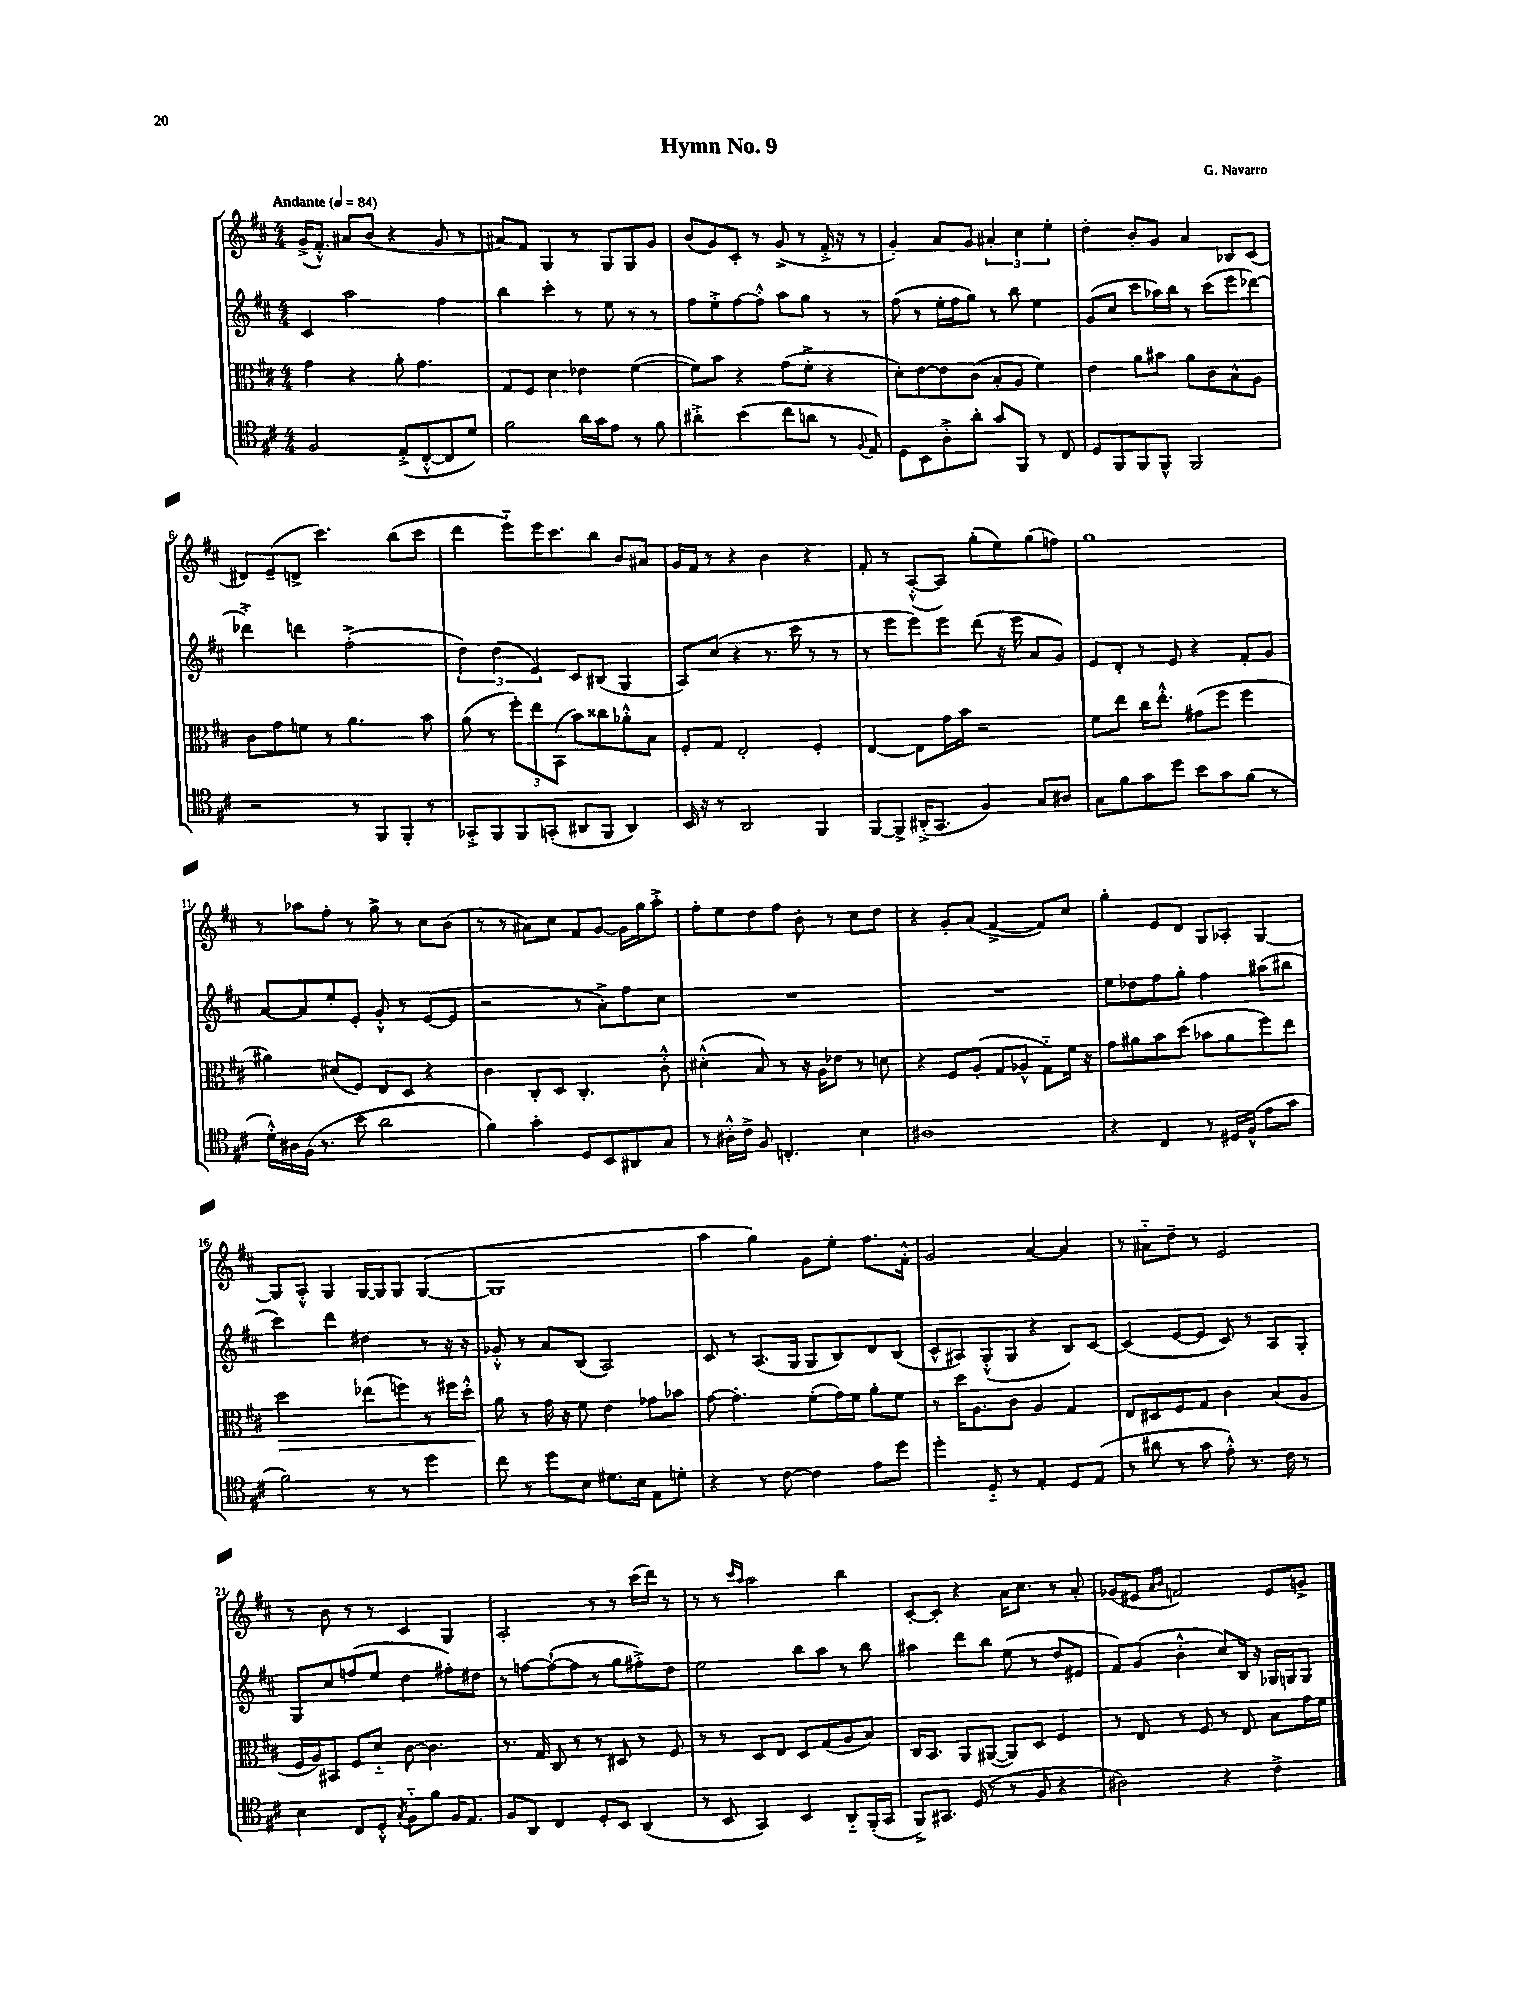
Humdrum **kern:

**kern	**kern	**dynam	**kern	**kern
*part4	*part3	*part3	*part2	*part1
*staff4	*staff3	*staff3	*staff2	*staff1
*clefC4	*clefC3	*	*clefG2	*clefG2
*k[f#c#]	*k[f#c#]	*	*k[f#c#]	*k[f#c#]
*M4/4	*M4/4	*	*M4/4	*M4/4
*MM84	*MM84	*	*MM84	*MM84
=1	=1	=1	=1	=1
!	!	!	!	!LO:TX:a:B:t=Andante
2F#/	4g\	.	4c#/	(16g^/KL
.	.	.	.	8.f#'^^/J)
.	4r	.	2aa\	8a#X/L
.	.	.	.	(8b/J
(8E'^/L	8a'\	.	.	4r
[8C#'^^/	4.g\	.	.	.
8C#/]	.	.	4ff#\	8g/
8d/J)	.	.	.	8r
=2	=2	=2	=2	=2
2f#\	8G/L	.	4bb\	8a#X/L)
.	8F#/J	.	.	8f#/J
.	4d\	.	4ccc#'\	4G/
16a\LL	4e-X\	.	8r	8r
16g\J	.	.	.	.
8e\J	.	.	8ee\	8G/L
8r	([4f#\	.	8r	8G/
8f#\	.	.	8r	8g/J
=3	=3	=3	=3	=3
4a#X'^\	8f#\L])	.	8ff#\L	(8b/L
.	8b\J	.	8ee'^\	8g/)
(4b\	4r	.	[8ff#\	8c#'/J
.	.	.	8ff#'^^\J]	8r
8cc#\L	(8g\L	.	8aa\L	(8g^/
8an\J	8f#'^\J	.	8gg\J	8r
8r	4r	.	8r	16f#'^/
.	.	.	.	16r
8qqF#/	.	.	.	.
8E/)	.	.	8r	8r
=4	=4	=4	=4	=4
8D\L	8d'\L)	.	(8ff#\	4g'/)
8BB\	[8e\	.	8r	.
8A'^\	8e\]	.	16ee'\LL	8a/L
.	.	.	16ff#\J	.
8a'\J	(8c#\J	.	8gg\J)	8g/J
8g/L	8B'/L	.	8r	6a#X'/
8FF#/J	8A/J	.	8bb\	.
.	.	.	.	6cc#\
8r	4f#\)	.	4ee\	.
.	.	.	.	6ee'\
8C#/	.	.	.	.
=5	=5	=5	=5	=5
8D/L	4e\	.	(8g/L	4dd'\
8FF#/	.	.	8cc#/J	.
8FF#/	8a\L	.	8ccc#\L	8b'/L
8FF#^^/J	8b#X\J	.	16aa-X\L)	8g/J
.	.	.	16bb\JJ	.
2FF#/	8a\L	.	8r	4a/
.	8c#\	.	(8ccc#\L	.
.	8B^^\	.	8eee\	8B-X/L
.	8A\J	.	[8ddd-X\J)	(8c#/J
!!LO:LB:g=z
=6	=6	=6	=6	=6
2r	8c#\L	.	4ddd-X'^\]	8d#X/L)
.	8g\	.	.	(8e~/
.	8fn\J	.	4dddn\	8dn^/J
.	8r	.	.	4.ccc#\)
8r	4.a\	.	(2ff#'^\	.
8FF#/L	.	.	.	.
8FF#'/J	.	.	.	(8bb\L
8r	8b\	.	.	8ccc#\J
=7	=7	=7	=7	=7
8GG-X'^/L	(8a\	.	6dd\)	4ddd\
8FF#/	8r	.	.	.
.	.	.	(6dd\	.
8FF#/	12ff#'\L)	.	.	8eee\L)
.	12ee\	.	6e/)	.
(8GGn'/J	.	.	.	16eee\K
.	(12BB\J	.	.	.
.	.	.	.	8.ccc#\
8AA#X/L	8b\L)	.	8c#/L	.
8FF#/J	8cc##X\	.	(8B#X/J	8bb\J
4AA#/)	8a-X'^^\	.	4G/	8b/L
.	8B\J	.	.	8a#X/J
=8	=8	=8	=8	=8
16BB/	8F#'/L	.	8A/L)	16g/LL
16r	.	.	.	16f#/JJ
8r	8G/J	.	(8cc#/J	8r
2AA/	2E'/	.	4r	4r
.	.	.	8.r	4b\
.	.	.	16ccc#\	.
4FF#/	4F#'/	.	8r	4r
.	.	.	8r	.
=9	=9	=9	=9	=9
[8FF#/L	[4E/	.	8r	8f#'/
8FF#^/J]	.	.	8eee\L	8r
(16AA#X'^/KL	8E\L]	.	8eee\)	([8A'^^/L
8.GG/J	.	.	.	.
.	16g\L	.	8eee\J	8A/J])
.	16b\JJ	.	.	.
4F#/)	2r	.	(8ddd\	(8gg'\L
.	.	.	16r	8ee\)
.	.	.	16eee\	.
8G/L	.	.	8a/L	(8gg\
8A#X/J	.	.	8g/J)	8ffn\J)
=10	=10	=10	=10	=10
8G\L	8f#\L	.	8e/L	1gg
8f#\	8ee\J	.	8d'/J	.
8g\	16cc#\KL	.	8r	.
.	8.ee'^^\J	.	.	.
8dd\J	.	.	8e/	.
8b\L	(8g#X\L	.	4r	.
8g\	8ff#\J	.	.	.
(8f#\J	4ff#\	.	8f#'/L	.
8r	.	.	8g/J	.
!!LO:LB:g=z
=11	=11	=11	=11	=11
16d'^^\LL)	4a#X\)	.	[8a/L	8r
16A#X\	.	.	.	.
(16F#\JJ	.	.	8a/]	8aa-X\L
8.r	.	.	.	.
.	(8d#X/L	.	8ee'/	8ff#'\J
8b\	8F#/J)	.	8e'/J	8r
2a\	8E/L	.	8g'^^/	8gg^\
.	8D/J	.	8r	8r
.	4r	.	([8e/L	8cc#\L
.	.	.	8e/J]	(8b\J
=12	=12	=12	=12	=12
4f#\)	4c#\	.	2r	8r
.	.	.	.	8r
4g'\	8C#'/L	.	.	8a#X\L)
.	8D/J	.	.	8cc#\J
8D/L	4.C#'/	.	8r	8f#/L
8BB/	.	.	8a'^\L)	[8g/J
8AA#X/	.	.	8ff#\	16g\LL]
.	.	.	.	16gg\J
8G/J	8c#'^^\	.	8cc#\J	8aa'^\J
=13	=13	=13	=13	=13
8r	(4d#X'^^\	.	1r	8ff#'\L
16A#X'^^\LL	.	.	.	8ee\
16c#^\JJ	.	.	.	.
8F#/	8B/)	.	.	8dd\
4.Cn'/	8r	.	.	8ff#\J
.	16r	.	.	8b'\
.	16A\KL	.	.	.
.	8e-X\J	.	.	8r
4B\	8r	.	.	8cc#\L
.	8dn\	.	.	8dd\J
=14	=14	=14	=14	=14
1A#X	4r	.	1r	4r
.	8F#/L	.	.	8g'/L
.	(8A'/J	.	.	(8a/J
.	8G/L	.	.	[4f#^/
.	8A-X^^/J	.	.	.
.	8G\L)	.	.	8f#/L])
.	16f#\Jk	.	.	8cc#/J
.	16r	.	.	.
=15	=15	=15	=15	=15
4r	8g\L	.	8ee\L	4gg'\
.	8a#X\	.	8dd-X\	.
4C#/	8b\	.	8ff#\	8e/L
.	(8dd\J	.	8gg'\J	8d/J
8r	8b-X\L	.	4ff#\	8G/L
16D#X/LL	8a#\	.	.	8A-X'/J
(16F#^^/JJ	.	.	.	.
8e\L	8ff#\)	.	(8aa#X\L	[4G/
8g\J	8ee\J	.	8bb#X\J	.
!!LO:LB:g=z
=16	=16	=16	=16	=16
!	!	!LO:HP:b	!	!
2f#\)	2dd\	>	4ccc#\)	8G/L]
.	.	.	.	8A'^^/J
.	.	.	4ddd\	4G/
8r	(8ee-X\L	.	4dd#X\	[16G/LL
.	.	.	.	16G/J]
8r	8ffn\J)	.	.	8G/J
4dd\	8r	.	8r	([4G/
.	16ff#X\LL	.	16r	.
.	16dd'^^\JJ	.	16r	.
.	.	]	.	.
=17	=17	=17	=17	=17
8cc#\	8a\	.	8g-X'^^/	1G]
8r	8r	.	8r	.
8dd\L	16g\	.	8a/L	.
.	16r	.	.	.
8B\J	8f#\	.	(8B/J	.
8.d#X\L	4e\	.	2A/)	.
16B\Jk	.	.	.	.
8E\L	8g-X\L	.	.	.
8dn'\J	8b-X\J	.	.	.
=18	=18	=18	=18	=18
4r	[8g\	.	8c#/	4aa\
.	4.g'\]	.	8r	.
8r	.	.	(8.A/L	4gg\)
[8c#\	.	.	.	.
.	.	.	16G/Jk	.
4c#\]	(8f#'\L	.	8G/L	8g\L
.	16g\L)	.	8B/)	8ee'\J
.	16f#\JJ	.	.	.
8e\L	8a'\L	.	8d/	8.ff#\L
8dd\J	8f#\J	.	(8B/J	.
.	.	.	.	16f#'^^\Jk
=19	=19	=19	=19	=19
4dd'\	8r	.	8c#^^/L	2g/
.	16dd\KL	.	8A#X/)	.
.	8.A\	.	.	.
8D/	.	.	(8G'^^/	.
8r	8c#\J	.	8G/J	.
4E'/	4A/	.	4r	[4a/
8D/L	4G/	.	8B/L)	4a/]
(8E/J	.	.	[8c#/J	.
=20	=20	=20	=20	=20
8r	8E/L	.	(4c#/]	8r
8a#X\	8D#X/	.	.	8a#X\L
8r	8F#/	.	[8e/L	8dd~\J
8g\	8G/J	.	8e/J]	8r
8e'^^\)	4c#\	.	8c#/)	2e/
8.r	.	.	8r	.
.	(8B/L	.	8A/L	.
16c#\	.	.	.	.
8r	8A/J	.	8G'/J	.
!!LO:LB:g=z
=21	=21	=21	=21	=21
4B\	16F#/LL	.	8G/L	8r
.	16A/J)	.	.	.
.	8BB#X/J	.	8cc#/	8b\
8C#/L	8F#/L	.	(8ffn/	8r
8D'^^/J	8d/J	.	8ee/J	8r
8qG/	.	.	.	.
8F#\L	[8c#\	.	4dd\	4c#/
8f#\J	4.c#\]	.	.	.
16F#/KL	.	.	8ff#X'\L)	4G/
8.E/J	.	.	.	.
.	.	.	8dd#X\J	.
=22	=22	=22	=22	=22
8F#/L	8.r	.	8r	2A'/
8AA/J	.	.	[8ffn\L	.
.	16G/	.	.	.
4C#/	8C#/	.	(8ff`\_	.
.	8r	.	8ff\J]	.
8D'/L	8r	.	8r	8r
8BB/J	8D#X/	.	8gg\L	8r
(4AA/	8r	.	8ff#X'^\)	(16ccc#\LL
.	.	.	.	16ddd\JJ)
.	8F#/	.	8dd\J	8r
=23	=23	=23	=23	=23
8r	8r	.	2ee\	8r
8BB/	8r	.	.	8r
.	.	.	.	16qqccc#/LL
.	.	.	.	16qqaa/JJ
4GG/)	8D/L	.	.	2aa\
.	8E/J	.	.	.
4BB/	8D/L	.	8bb\L	.
.	(8G/	.	8aa\J	.
8AA/L	8A/	.	8r	4bb\
(16FF#'/L	8B/J)	.	8bb\	.
16GG/JJ	.	.	.	.
=24	=24	=24	=24	=24
8FF#^/L)	16C#/KL	.	4aa#X\	[8c#'/L
.	8.BB/J	.	.	.
8.GG#X/J	.	.	.	8c#'/J]
.	8AA/L	.	8ddd\L	4r
(16D/	.	.	.	.
8r	([8AA#X/J	.	8bb\J	.
8r	8AA#/L])	.	(8ee\	16a\KL
.	.	.	.	8.cc#\J
8F#/	8D/J	.	8r	.
4r	4F#/	.	8dd/L	8r
.	.	.	8e#X/J	8a'/
=25	=25	=25	=25	=25
2A#X\)	8r	.	8f#/L)	(8g-X/L
.	8E/	.	(8g/J	8e#X/J
.	.	.	.	16qqa/LL
.	.	.	.	16qqb/JJ
.	8r	.	4b'^^\	2fn/)
.	8F#/	.	.	.
4r	8r	.	8cc#/L)	.
.	8E/	.	16B/Jk	.
.	.	.	16r	.
4c#^\	8B\L	.	16G-X/LL	8e#/L
.	.	.	16Gn/J	.
.	16g\L	.	8G/J	8gn^/J
.	16f#\JJ	.	.	.
==	==	==	==	==
*-	*-	*-	*-	*-
